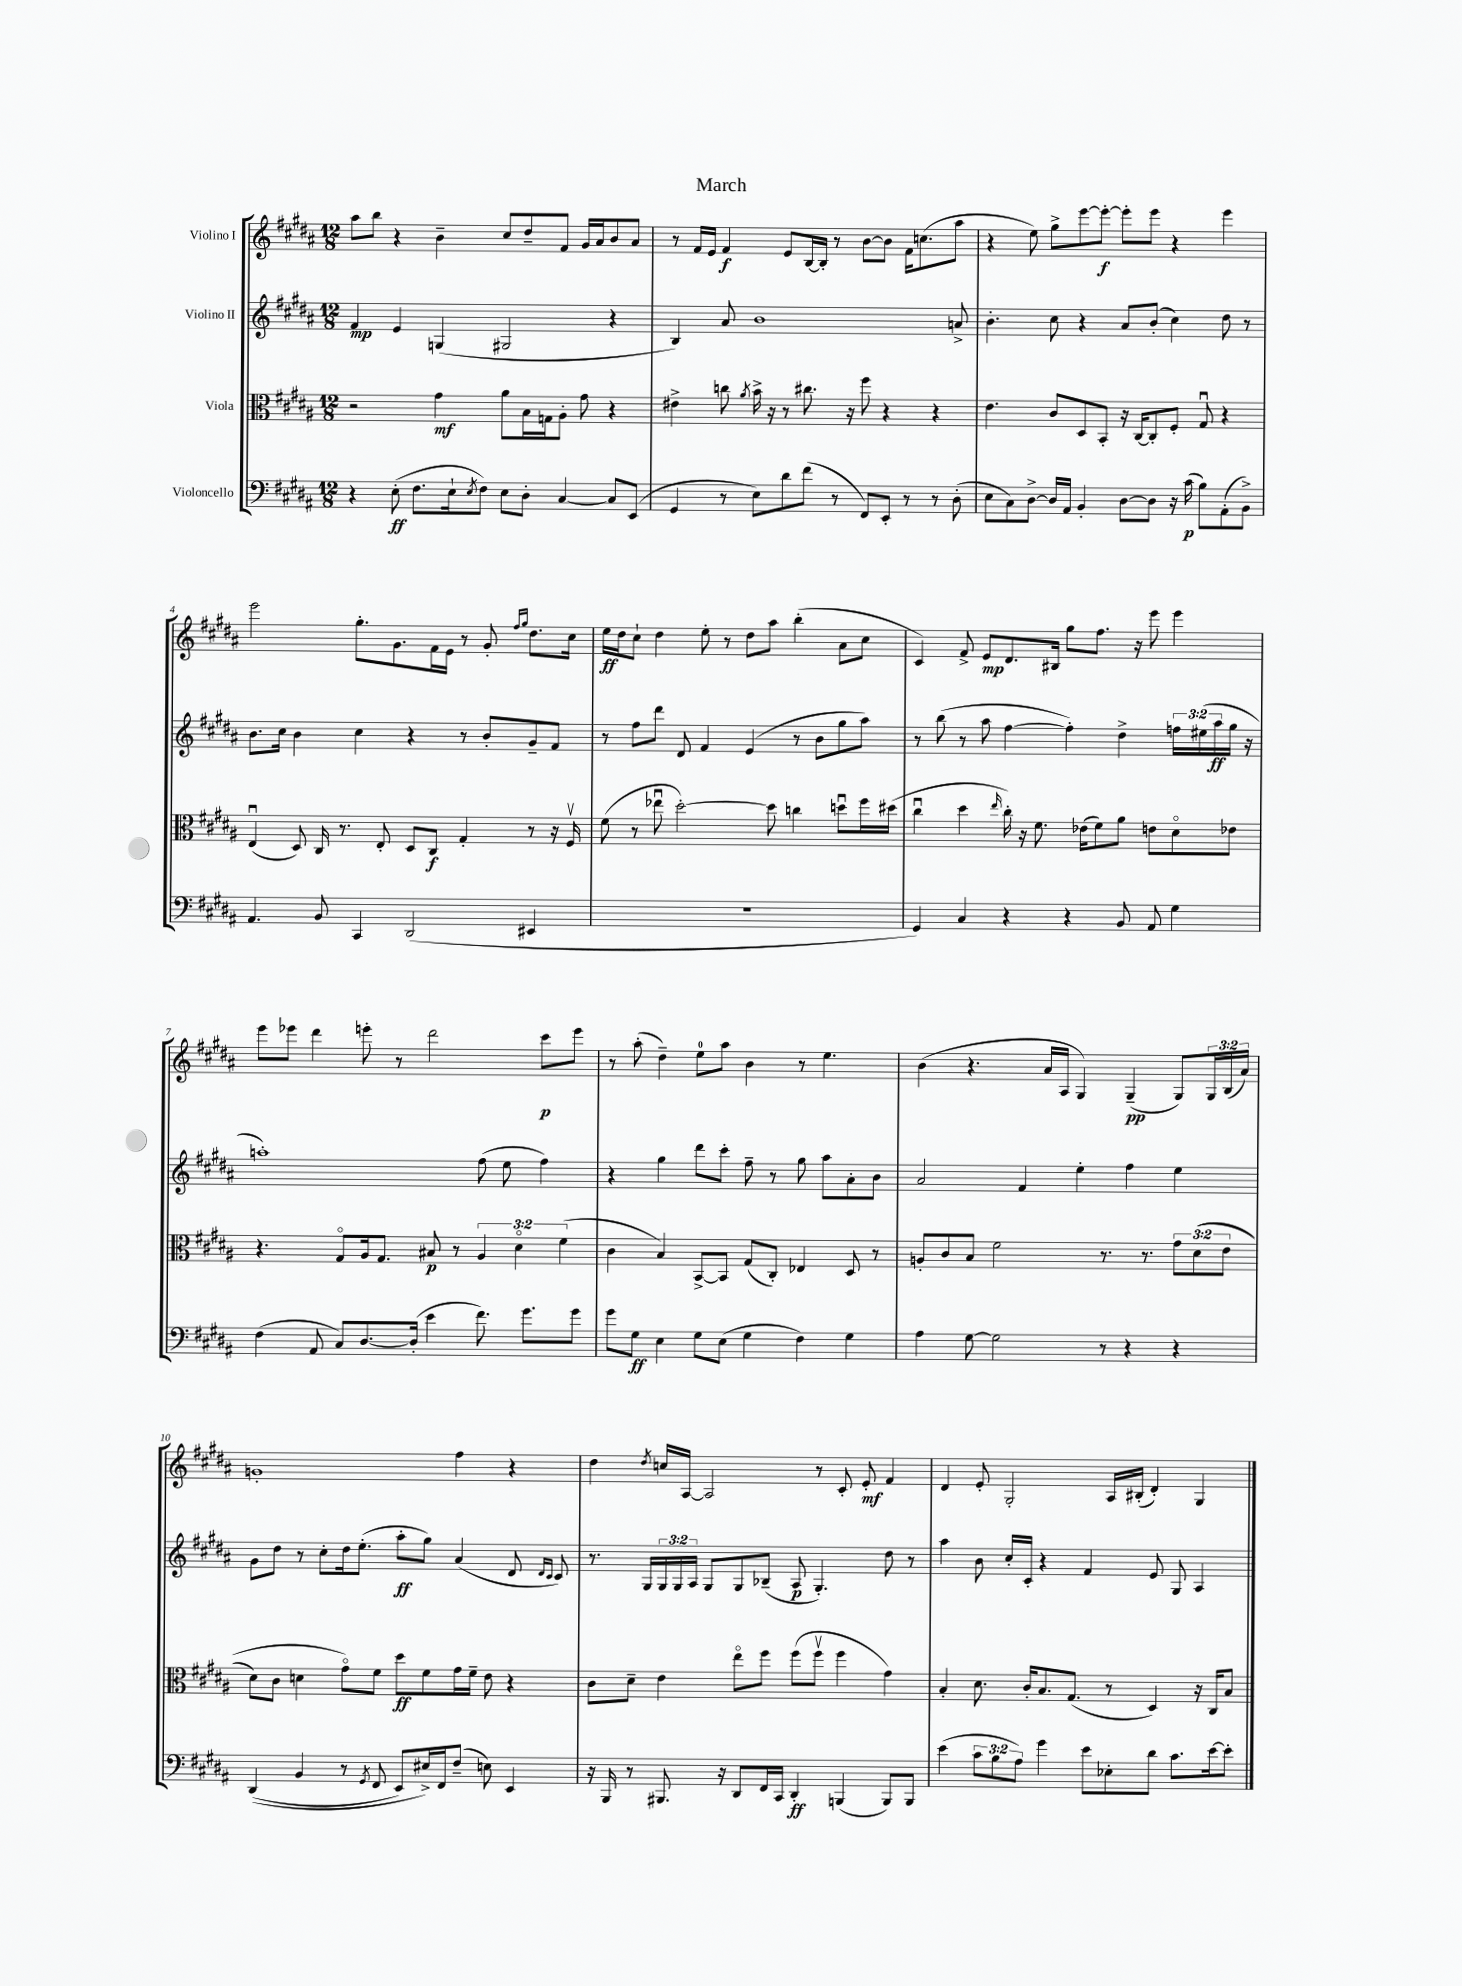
\header { title = "March" }
<<
\new StaffGroup <<
\new Staff = "s0" \with { instrumentName = "Violino I" } {
    \clef treble \key b \major \numericTimeSignature \time 12/8 \override Staff.TupletNumber.text = #tuplet-number::calc-fraction-text
    ais''8 b''8 r4 b'4-- cis''8 dis''8-- fis'8 gis'16 ais'16 b'8 ais'8 |
    r8 fis'16 e'16 fis'4\f e'8 b16~ b16-. r8 b'8~ b'8 fis'16 c''8.( ais''8 |
    r4 e''8) gis''8-> e'''8~ e'''8~-.\f e'''8-. e'''8 r4 e'''4 |
    e'''2 gis''8.-. gis'8. fis'16 e'16 r8 gis'8-. \grace { fis''16 gis''16 } dis''8. cis''16 |
    e''16\ff dis''16 cis''8-! dis''4 e''8-. r8 dis''8 ais''8 b''4-.( ais'8 cis''8 |
    cis'4) fis'8-> e'8\mp dis'8. bis16 gis''8 fis''8. r16 e'''8 e'''4 |
    e'''8 ees'''8 dis'''4 e'''8-. r8 dis'''2 cis'''8\p e'''8 |
    r8 ais''8-.( dis''4--) e''8-0 ais''8 b'4 r8 e''4. |
    b'4( r4. ais'16 ais16 gis4) gis4--\pp( gis8) \tuplet 3/2 { gis16 b16( ais'16) } |
    g'1-. fis''4 r4 |
    dis''4 \acciaccatura { dis''8 } c''16 ais16~ ais2 r8 cis'8-. e'8-.\mf fis'4 |
    dis'4 e'8-. gis2-. ais16 bis16-.( dis'4-.) gis4 \bar "|." |
}
\new Staff = "s1" \with { instrumentName = "Violino II" } {
    \clef treble \key b \major \numericTimeSignature \time 12/8 \override Staff.TupletNumber.text = #tuplet-number::calc-fraction-text
    fis'4\mp e'4 g4( gis2 r4 |
    b4) ais'8 b'1 a'8-> |
    b'4.-. cis''8 r4 ais'8 b'8-.( cis''4) dis''8 r8 |
    b'8. cis''16 b'4 cis''4 r4 r8 b'8-. gis'8-- fis'8 |
    r8 fis''8 dis'''8 dis'8 fis'4 e'4( r8 b'8 gis''8 ais''8) |
    r8 b''8( r8 ais''8 fis''4~ fis''4-.) dis''4-> \tuplet 3/2 { f''16 eis''16( ais''16\ff } gis''16 r16 |
    a''1-.) fis''8( e''8 fis''4) |
    r4 gis''4 dis'''8 cis'''8-. fis''8-- r8 gis''8 ais''8 ais'8-. b'8 |
    ais'2 fis'4 e''4-. fis''4 e''4 |
    gis'8 dis''8 r8 cis''8-. dis''16 e''8.-.( ais''8-.\ff gis''8) ais'4( dis'8 \grace { dis'16 cis'16 } cis'8) |
    r8. gis16 \tuplet 3/2 { gis16 gis16 ais16 } gis8 gis8 bes8--( ais8\p gis4.-.) dis''8 r8 |
    ais''4 b'8 cis''16-. cis'16-. r4 fis'4 e'8 gis8 ais4 \bar "|." |
}
\new Staff = "s2" \with { instrumentName = "Viola" } {
    \clef alto \key b \major \numericTimeSignature \time 12/8 \override Staff.TupletNumber.text = #tuplet-number::calc-fraction-text
    r2 gis'4\mf ais'8 b16 g16 ais8-. gis'8 r4 |
    eis'4-> c''8 \acciaccatura { ais'8 } b'16-> r16 r8 cis''8. r16 fis''8 r4 r4 |
    e'4. cis'8 dis8 b,8-. r16 cis16~ cis8-. fis8-. gis8\downbow r4 |
    e4\downbow( dis8) cis16 r8. e8-. dis8 cis8\f gis4-. r8 r16 fis16\upbow |
    fis'8( r8 ees''8\downbow dis''2~-.) dis''8 c''4 d''8\downbow fis''16 dis''16( |
    cis''4\downbow dis''4 \grace { e''16 } cis''16-.) r16 fis'8. ees'16( fis'8) ais'8 e'8 dis'8\flageolet ees'8 |
    r4. gis8\flageolet ais16 gis8. bis8\p r8 \tuplet 3/2 { ais4 dis'4\flageolet fis'4( } |
    cis'4 b4) b,8~-> b,8 gis8( cis8-.) ees4 dis8 r8 |
    a8-. cis'8 b8 fis'2 r8. r8. \tuplet 3/2 { gis'8 dis'8(\( e'8 } |
    dis'8) cis'8 d'4 gis'8\flageolet\) fis'8 dis''8\ff fis'8 gis'16 fis'16-- e'8 r4 |
    cis'8 dis'8-- e'4 e''8\flageolet fis''8 fis''8( fis''8\upbow fis''4 gis'4) |
    b4-. dis'8. cis'16-. b8. gis8.( r8 dis4) r16 cis16 b8 \bar "|." |
}
\new Staff = "s3" \with { instrumentName = "Violoncello" } {
    \clef bass \key b \major \numericTimeSignature \time 12/8 \override Staff.TupletNumber.text = #tuplet-number::calc-fraction-text
    r4 e8-.\ff( fis8. e16-! \acciaccatura { e8 } fis8) e8 dis8-. cis4~ cis8 e,8( |
    gis,4 r8 e8) dis'8 fis'8( r8 fis,8) e,8-. r8 r8 dis8-.( |
    e8 cis8) dis8~-> dis16 ais,16 b,4-. dis8~ dis8 r16 cis'16\p( b8) ais,8-.( b,8->) |
    ais,4. b,8 cis,4 dis,2( eis,4 |
    R1. |
    gis,4) cis4 r4 r4 b,8 ais,8 gis4 |
    fis4( ais,8 cis8) dis8.~ dis16-.( e'4 fis'8.) gis'8. gis'8 |
    gis'8 gis8\ff e4 gis8 e8( gis4 fis4) gis4 |
    ais4 gis8~ gis2 r8 r4 r4 |
    dis,4(\( b,4 r8 \acciaccatura { gis,8 } fis,8 e,8) eis16->\) fis,16 fis8--( e8) e,4 |
    r16 b,,16 r8 bis,,8. r16 dis,8 fis,16 cis,16 dis,4-.\ff b,,4( b,,8) b,,8 |
    e'4( \tuplet 3/2 { cis'8 b8 ais8) } gis'4 e'8 ees8-. dis'8 cis'8. e'16~ e'8-. \bar "|." |
}
>>
>>
